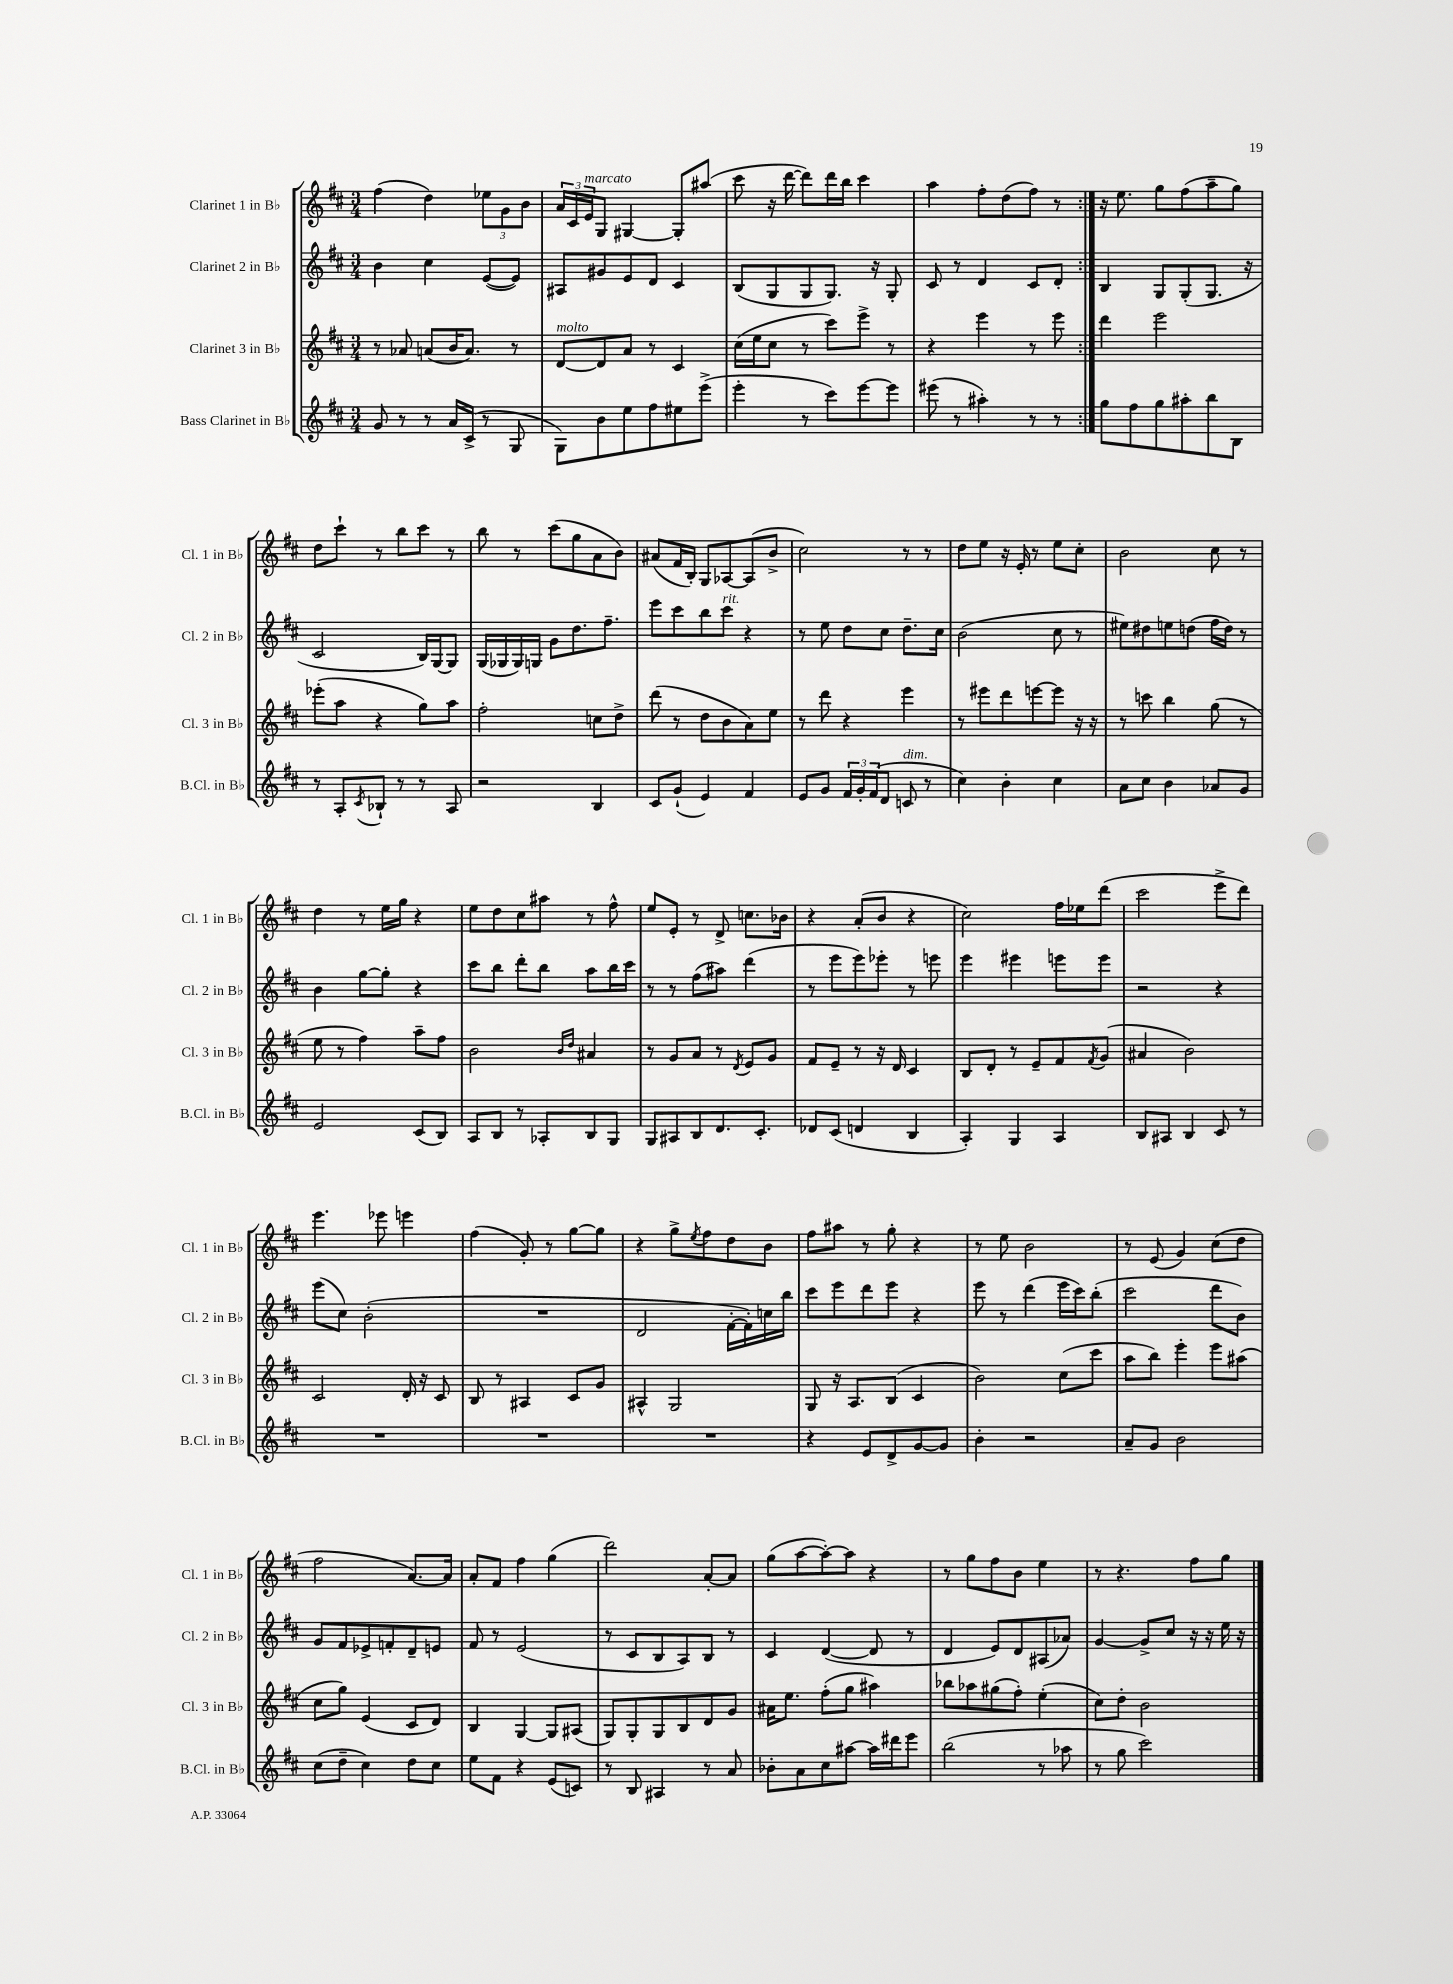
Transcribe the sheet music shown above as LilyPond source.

<<
\new StaffGroup <<
\new Staff = "s0" \with { instrumentName = "Clarinet 1 in Bb" shortInstrumentName = "Cl. 1 in Bb" } {
    \clef treble \key d \major \numericTimeSignature \time 3/4
    \repeat volta 2 { fis''4( d''4) \tuplet 3/2 { ees''8 g'8 b'8 } |
    \tuplet 3/2 { a'16 cis'16 e'16^\markup { \italic "marcato" } } g8 gis4~ gis8-. ais''8( |
    cis'''8 r16 d'''16~ d'''8) d'''16 b''16 cis'''4 |
    a''4 fis''8-. d''8( fis''8) r8 | }
    r16 e''8. g''8 fis''8( a''8-- g''8) |
    d''8 cis'''8-! r8 b''8 cis'''8 r8 |
    b''8 r8 cis'''8( g''8 a'8 b'8) |
    ais'8( fis'16 b16-.) g8 aes8~ aes8( b'8-> |
    cis''2) r8 r8 |
    d''8 e''8 r16 e'16-. r8 e''8 cis''8-. |
    b'2 cis''8 r8 |
    d''4 r8 e''16 g''16 r4 |
    e''8 d''8 cis''8 ais''8 r8 fis''8-^ |
    e''8 e'8-. r8 d'8-> c''8. bes'16 |
    r4 a'8-.( b'8 r4 |
    cis''2) fis''16 ees''16 d'''8( |
    cis'''2 e'''8-> d'''8) |
    e'''4. ees'''8 e'''4 |
    fis''4( g'8-.) r8 g''8~ g''8 |
    r4 g''8-> \acciaccatura { e''8 } fis''8 d''8 b'8 |
    fis''8 ais''8 r8 g''8-. r4 |
    r8 e''8 b'2 |
    r8 e'8( g'4) cis''8( d''8 |
    fis''2 a'8.~) a'16 |
    a'8-. fis'8 fis''4 g''4( |
    d'''2) a'8~-. a'8 |
    g''8( a''8~ a''8~-.) a''8 r4 |
    r8 g''8 fis''8 b'8 e''4 |
    r8 r4. fis''8 g''8 \bar "|." |
}
\new Staff = "s1" \with { instrumentName = "Clarinet 2 in Bb" shortInstrumentName = "Cl. 2 in Bb" } {
    \clef treble \key d \major \numericTimeSignature \time 3/4
    \repeat volta 2 { b'4 cis''4 e'8~( e'8) |
    ais8 gis'8 e'8 d'8 cis'4 |
    b8( g8 g8 g8.) r16 g8-. |
    cis'8 r8 d'4 cis'8 d'8-. | }
    b4 g8 g8-.( g8. r16 |
    cis'2 b16) g16~ g8 |
    g16( ges16 ges16) g16 g'8 d''8. fis''8.-- |
    e'''8 cis'''8 b''8 cis'''8^\markup { \italic "rit." } r4 |
    r8 e''8 d''8 cis''8 d''8.-- cis''16 |
    b'2( cis''8 r8 |
    eis''8) dis''8 e''8 d''8( fis''16 d''16) r8 |
    b'4 g''8~ g''8-. r4 |
    cis'''8 b''8 d'''8-. b''8 a''8 b''16 cis'''16 |
    r8 r8 fis''8( ais''8) d'''4( |
    r8 e'''8 e'''8) ees'''8-. r8 e'''8 |
    e'''4 eis'''4 e'''8 e'''8 |
    r2 r4 |
    e'''8( cis''8) b'2-.( |
    R2. |
    d'2 fis'16~-. fis'16-.) c''16 b''16 |
    cis'''8 e'''8 d'''8 e'''8 r4 |
    e'''8 r8 d'''4( e'''16 cis'''16) b''8-.( |
    cis'''2 d'''8 b'8) |
    g'8 fis'8 ees'8-> f'8-. d'8-- e'8 |
    fis'8 r8 e'2( |
    r8 cis'8 b8 a8) b8 r8 |
    cis'4 d'4~( d'8 r8 |
    d'4 e'8) d'8 ais8( aes'8) |
    g'4~ g'8-> cis''8 r16 r16 e''16 r16 \bar "|." |
}
\new Staff = "s2" \with { instrumentName = "Clarinet 3 in Bb" shortInstrumentName = "Cl. 3 in Bb" } {
    \clef treble \key d \major \numericTimeSignature \time 3/4
    \repeat volta 2 { r8 aes'8 a'8( b'16 a'8.) r8 |
    d'8~^\markup { \italic "molto" } d'8 a'8 r8 cis'4 |
    cis''16( e''16 cis''8 r8 cis'''8) e'''8-> r8 |
    r4 e'''4 r8 e'''8 | }
    d'''4 e'''2 |
    ees'''8-.( a''8 r4 g''8) a''8 |
    fis''2-. c''8 d''8-> |
    d'''8( r8 d''8 b'8 a'8) e''8 |
    r8 d'''8 r4 e'''4 |
    r8 eis'''8 d'''8 e'''8~ e'''8 r16 r16 |
    r8 c'''8 b''4 g''8( r8 |
    e''8 r8 fis''4) a''8-- fis''8 |
    b'2 \grace { b'16 d''16 } ais'4 |
    r8 g'8 a'8 r8 \acciaccatura { d'8 } e'8 g'8 |
    fis'8 e'8-- r8 r16 d'16 cis'4 |
    b8 d'8-. r8 e'8-- fis'8 \acciaccatura { fis'8 } g'8( |
    ais'4 b'2) |
    cis'2 d'16-. r16 cis'8 |
    b8 r8 ais4 cis'8 g'8 |
    ais4-^ g2 |
    g8 r16 a8. b8( cis'4 |
    b'2) cis''8( cis'''8 |
    a''8 b''8) e'''4-. e'''8 ais''8( |
    cis''8 g''8) e'4( cis'8 d'8) |
    b4 g4~ g8 ais8( |
    g8) g8-. g8 b8 d'8 g'8 |
    ais'16 e''8. fis''8-.( g''8 ais''4) |
    bes''8 aes''8 gis''8( fis''8-.) e''4-.( |
    cis''8) d''8-. b'2 \bar "|." |
}
\new Staff = "s3" \with { instrumentName = "Bass Clarinet in Bb" shortInstrumentName = "B.Cl. in Bb" } {
    \clef treble \key d \major \numericTimeSignature \time 3/4
    \repeat volta 2 { g'8 r8 r8 a'16 cis'16->( r8 g8 |
    g8) b'8 e''8 fis''8 eis''8 e'''8->( |
    e'''4-. r8 cis'''8) e'''8~ e'''8 |
    eis'''8( r8 ais''4-.) r8 r8 | }
    g''8 fis''8 g''8 ais''8-. b''8 b8 |
    r8 a8-. \acciaccatura { cis'8 } bes8-! r8 r8 a8 |
    r2 b4 |
    cis'8 g'8-!( e'4) fis'4 |
    e'8 g'8 \tuplet 3/2 { fis'16 g'16-. fis'16( } d'8 c'8^\markup { \italic "dim." } r8 |
    cis''4) b'4-. cis''4 |
    a'8 cis''8 b'4 aes'8 g'8 |
    e'2 cis'8( b8) |
    a8 b8 r8 aes8-. b8 g8 |
    g8 ais8 b8 d'8. cis'8.-. |
    des'8 cis'8( d'4 b4 |
    a4-.) g4 a4 |
    b8 ais8 b4 cis'8 r8 |
    R2. |
    R2. |
    R2. |
    r4 e'8 d'8-> g'8~ g'8 |
    b'4-. r2 |
    a'8-- g'8 b'2 |
    cis''8( d''8-- cis''4) d''8 cis''8 |
    e''8 fis'8 r4 e'8( c'8) |
    r8 b8 ais4 r8 a'8 |
    bes'8-. a'8 cis''8 ais''8~ ais''16 dis'''16 e'''8 |
    b''2( r8 aes''8 |
    r8 g''8 cis'''2) \bar "|." |
}
>>
>>
\layout { \context { \Score \remove "Bar_number_engraver" } }
